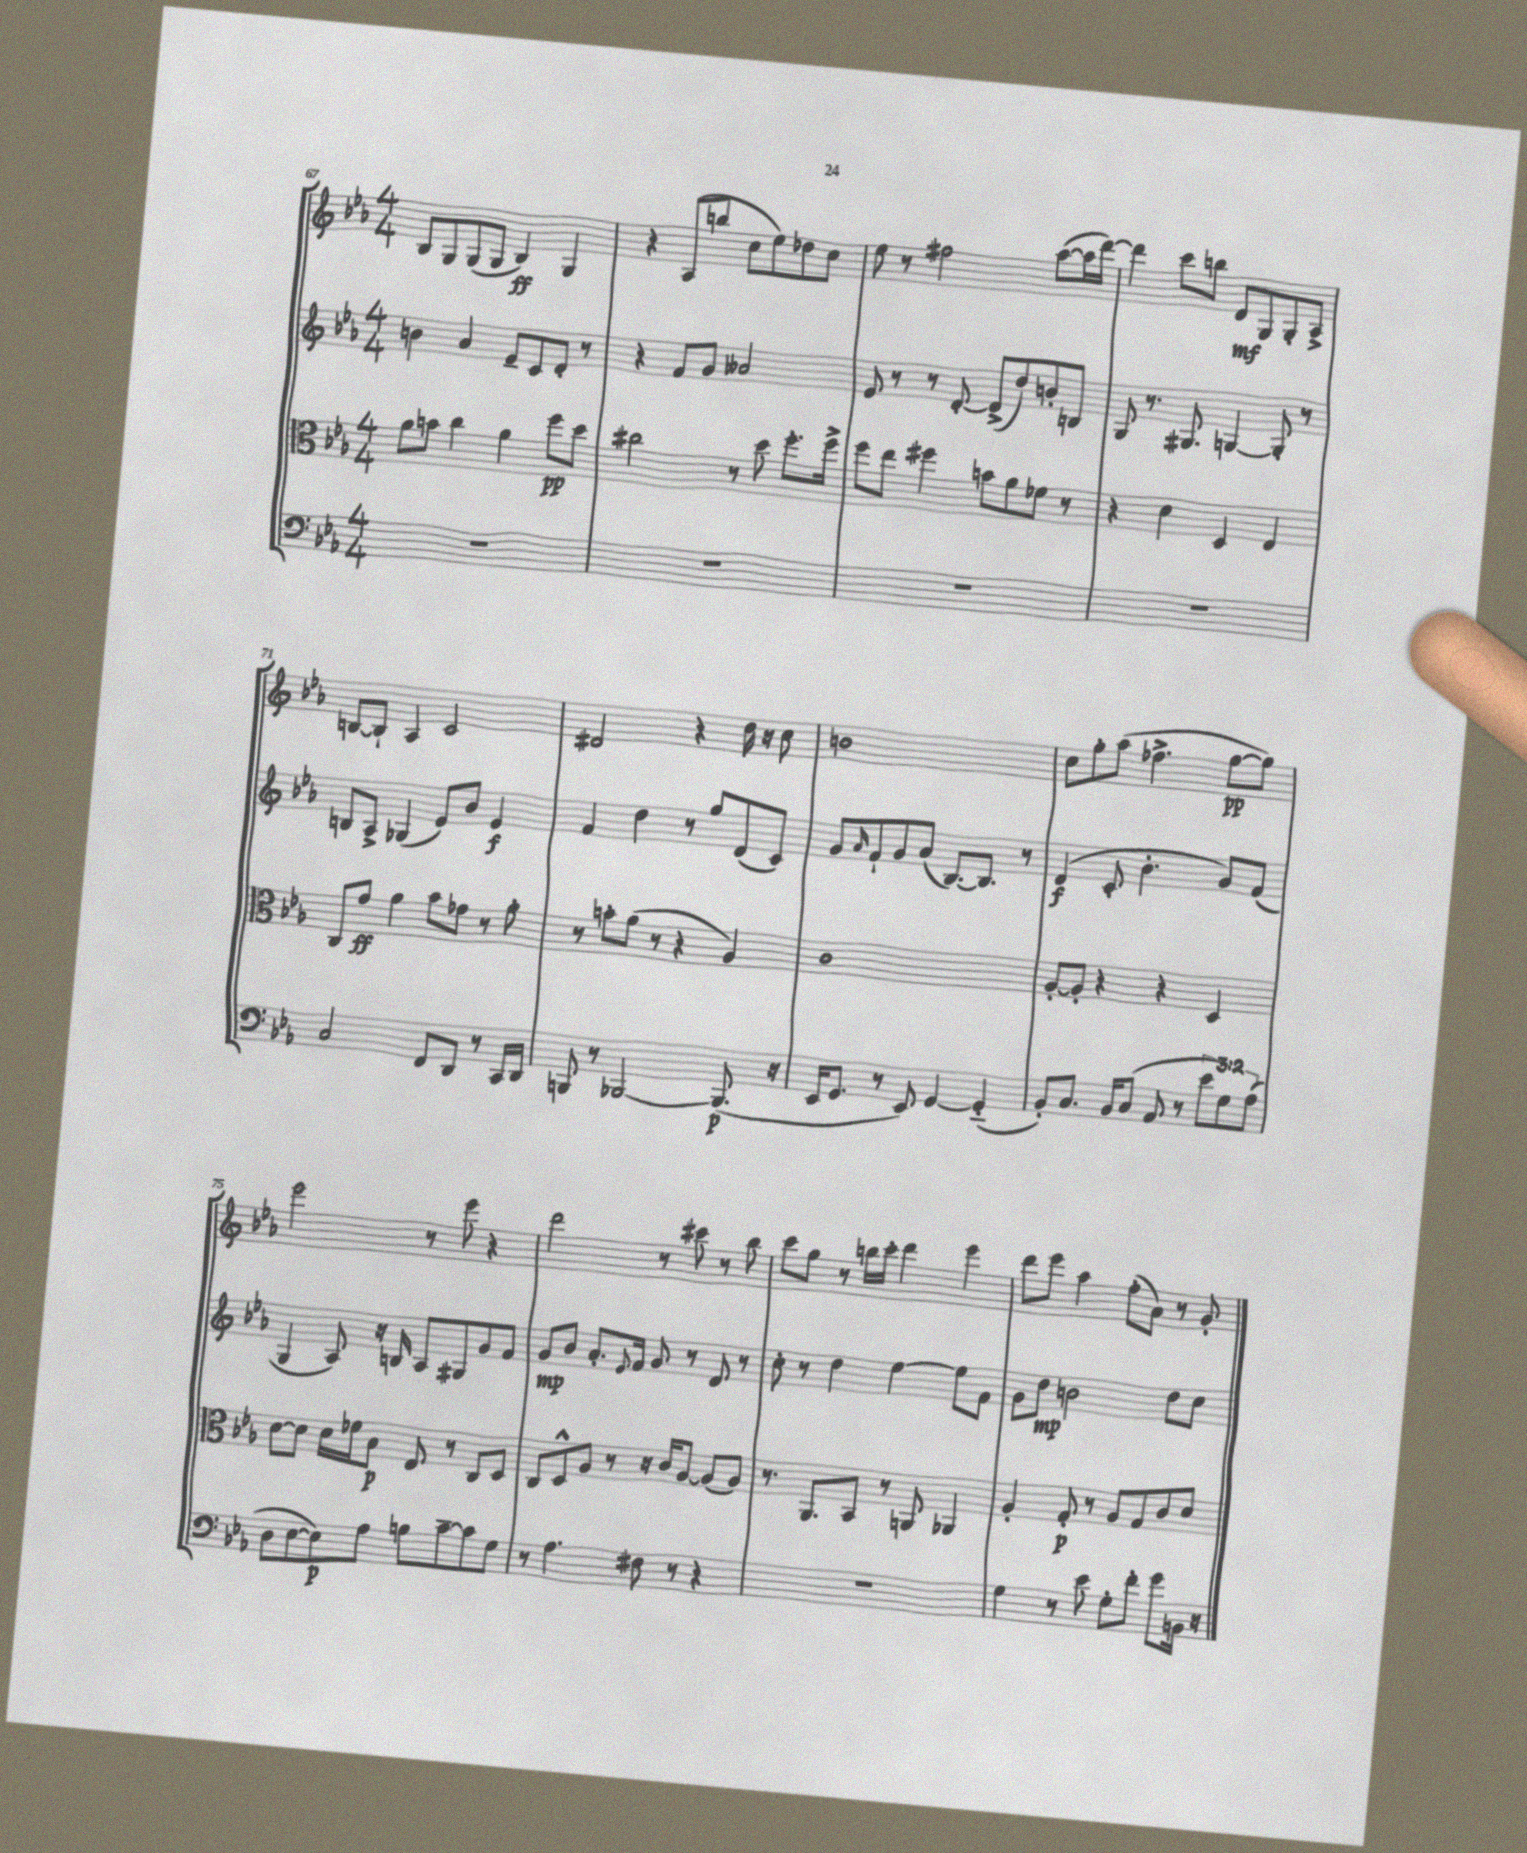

**kern	**kern	**kern	**kern
*staff4	*staff3	*staff2	*staff1
*clefF4	*clefC3	*clefG2	*clefG2
*k[b-e-a-]	*k[b-e-a-]	*k[b-e-a-]	*k[b-e-a-]
*M4/4	*M4/4	*M4/4	*M4/4
1r	8a-\L	4b\	8B-/L
.	8b\J	.	8G/
.	4cc\	4a-/	(8G/
.	.	.	8G/J
.	4a-\	8e-~/L	4B-/)
.	.	8c/	.
.	8ff\L	8d'/J	4G/
.	8dd\J	8r	.
=	=	=	=
1r	2cc#\	4r	4r
.	.	8f/L	(8A-/L
.	.	8g/J	8bb/J
.	8r	2a--/	8cc\L
.	8dd\	.	8ee-\)
.	8.ff'\L	.	8dd-\
.	.	.	8cc\J
.	16ff^\Jk	.	.
=	=	=	=
1r	8ff\L	8e-/	8ee-\
.	8ee-\J	8r	8r
.	4ff#\	8r	2ff#\
.	.	[8d'/	.
.	8b\L	(8d^/]L	.
.	8a-\	8dd/)	.
.	8f-\J	8b'/	([8aa-\L
.	8r	8B/J	16aa-\]L
.	.	.	[16ddd\JJ)
=	=	=	=
1r	4r	8G/	4ddd\]
.	.	8.r	.
.	4d\	.	8ccc\L
.	.	8.G#/	.
.	.	.	8bb\J
.	4D/	[4G/	8d/L
.	.	.	8G/
.	4E-/	8G'/]	8G'/
.	.	8r	8A-^/J
=	=	=	=
2C/	8C/L	8B/L	[8B/L
.	8g/J	8A-^/J	8B`/]J
.	4a-\	(4G-/	4A-/
8FF/L	8b-\L	8e-/L)	2c/
8DD/J	8g-\J	8b-/J	.
8r	8r	4e-/	.
16CC/LL	8a-'\	.	.
16DD/JJ	.	.	.
=	=	=	=
8BBB/	8r	4f/	2d#/
8r	8b'\L	.	.
[2BBB-/	(8a-\J	4dd\	.
.	8r	.	.
.	4r	8r	4r
.	.	8gg/L	.
(8.BBB-/]	4A-/)	(8d/	16dd\
.	.	.	16r
.	.	8c/J)	8cc\
16r	.	.	.
=	=	=	=
16EE-/LK	1c	8g/L	1b
8.GG/J	.	.	.
.	.	16qqa-/	.
.	.	8f`/	.
8r	.	8g/	.
8EE-/)	.	(8a-/J	.
[4GG/	.	[8.B-/L)	.
.	.	8.B-/]J	.
(4GG'~/]	.	.	.
.	.	8r	.
=	=	=	=
8BB-'/L)	[8A-'/L	(4d/	8cc\L
8.C/J	8A-'/]J	.	8gg'\
.	4r	8c'/	(8aa-\J
16BB-/LK	.	.	.
(8C/J	.	4.b-'\	4.ff-^\
8AA-/	4r	.	.
8r	.	.	.
12e-\L	4D/	8g/L)	[8gg\L
12G\)	.	.	.
.	.	(8f/J	8gg\]J)
(12A-\J	.	.	.
=	=	=	=
8D\L	[8d\L	4G/	2eee-\
[8E-\	8d\]J	.	.
8E-\])	16d\LL	8A-/)	.
.	16f-\J	.	.
8A-\J	8B-\J	16r	.
.	.	16B/	.
8B\L	8E-/	8A-/L	8r
[8c~\	8r	8G#/	8eee-\
8c\]	8C/L	8g/	4r
8G\J	8D/J	8f/J	.
=	=	=	=
8r	8C/L	8g/L	2ddd\
4.A-\	8D^^/	8b-/J	.
.	8A-/J	8.a-'/L	.
.	8r	.	.
.	.	8qqe-/	.
.	.	16f/Jk	.
8F#\	16r	8g/	8r
.	16c/LK	.	.
8r	[8A-/J	8r	8ccc#\
4r	(8A-/]L	8d/	8r
.	8A-/J)	8r	8bb-\
=	=	=	=
1r	8.r	8cc'\	8ccc\L
.	.	8r	8gg\J
.	8.AA-/L	.	.
.	.	4dd\	8r
.	8BB-/J	.	16bb\LL
.	.	.	16ccc'\JJ
.	8r	[4ee-\	4ddd\
.	8AA/	.	.
.	4AA-/	8ee-\]L	4eee-\
.	.	8f\J	.
=	=	=	=
4G\	4A-'/	8g\L	8ddd\L
.	.	8dd\J	8eee-\J
8r	8G'/	2b\	4aa-\
8e-\	8r	.	.
8G'\L	8A-/L	.	(8ff'\L
8f'\J	8G/	.	8a-\J)
8g\L	8c/	8dd\L	8r
16BB\Jk	8d/J	8cc\J	8g'/
16r	.	.	.
==	==	==	==
*-	*-	*-	*-
